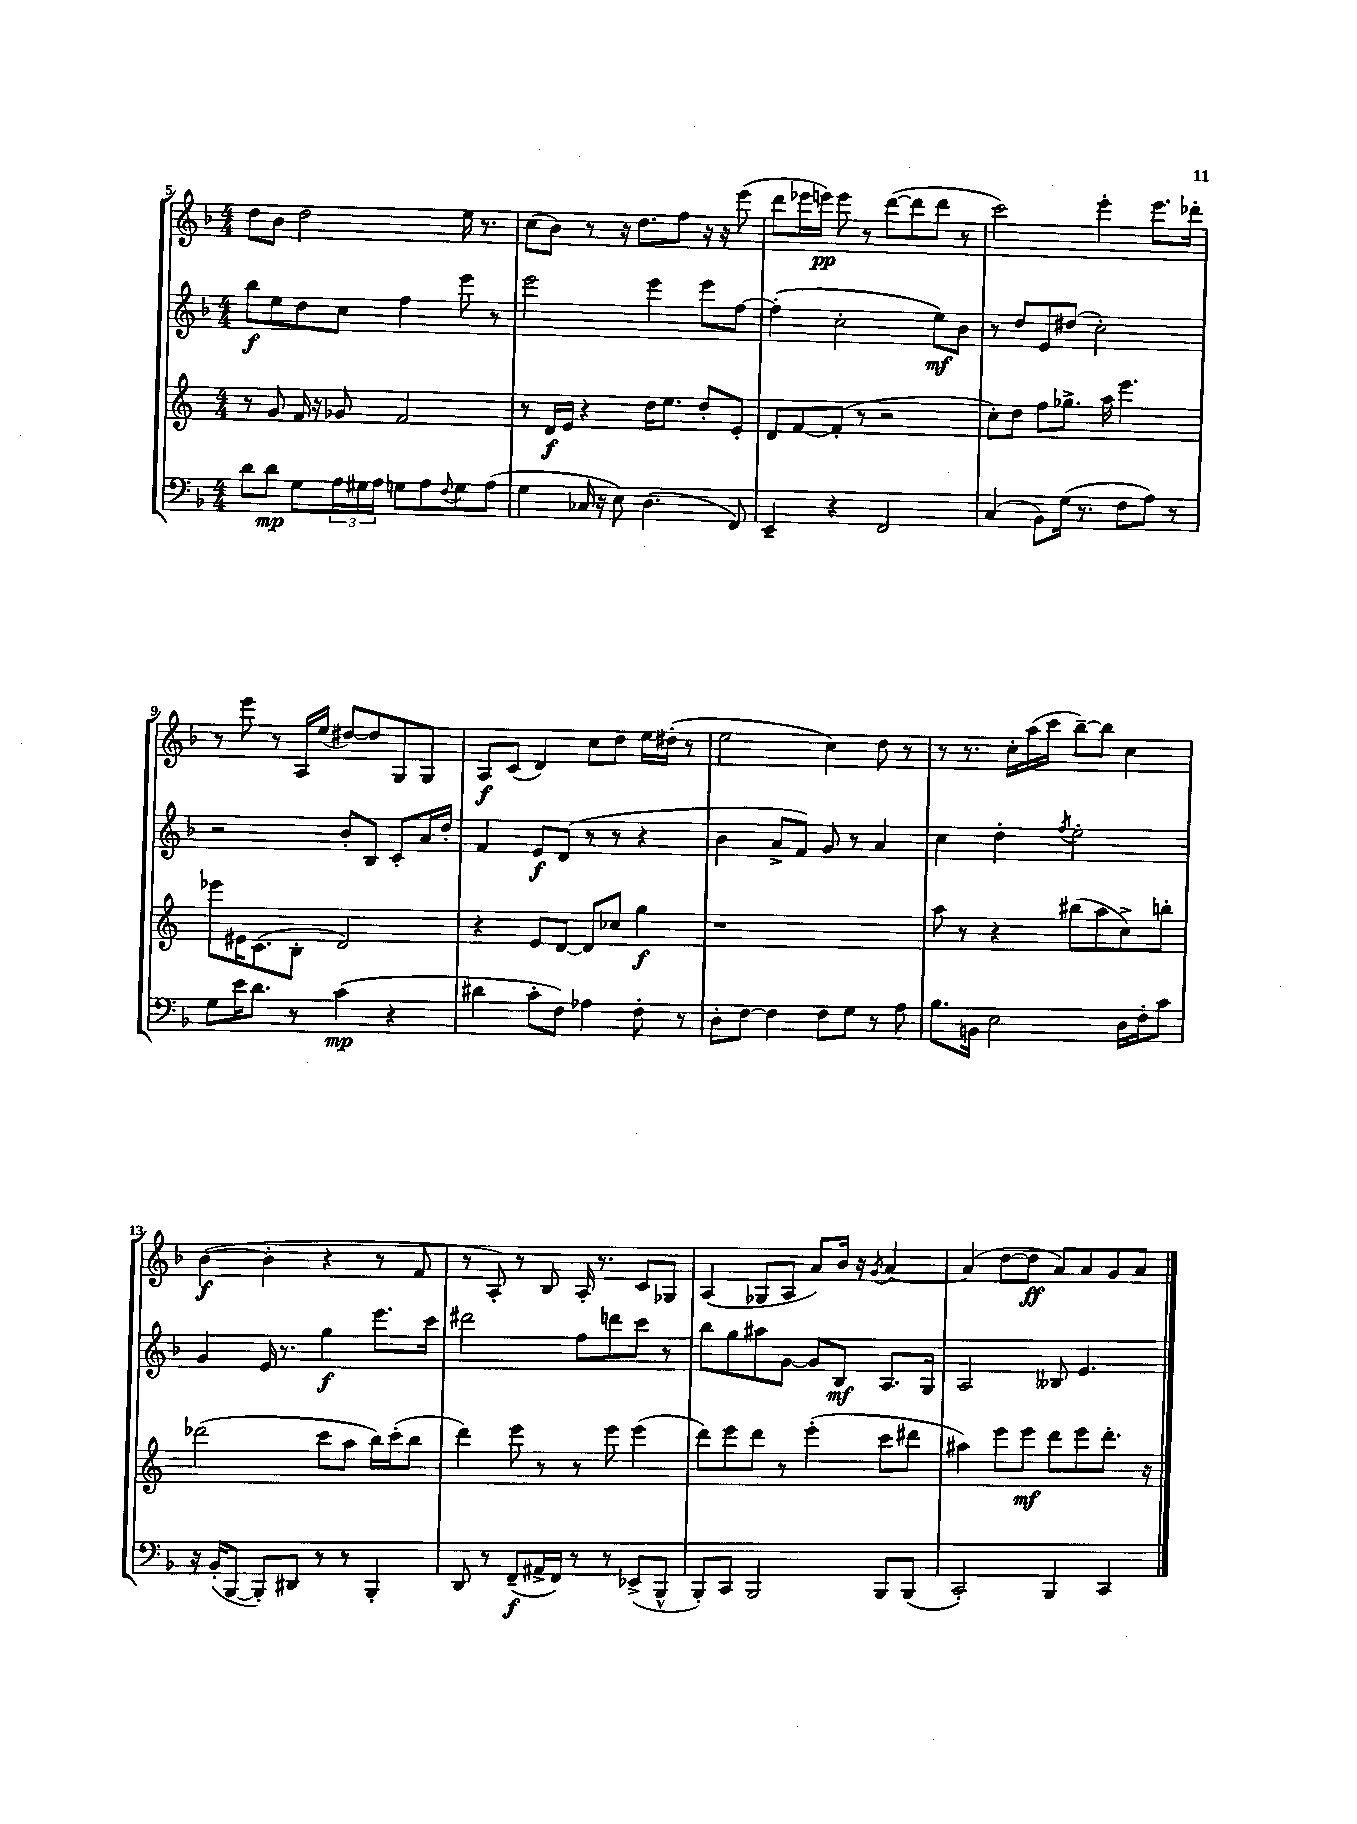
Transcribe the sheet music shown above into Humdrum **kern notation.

**kern	**dynam	**kern	**dynam	**kern	**dynam	**kern	**dynam
*part4	*part4	*part3	*part3	*part2	*part2	*part1	*part1
*staff4	*staff4	*staff3	*staff3	*staff2	*staff2	*staff1	*staff1
*clefF4	*	*clefG2	*	*clefG2	*	*clefG2	*
*k[b-]	*	*k[]	*	*k[b-]	*	*k[b-]	*
*M4/4	*	*M4/4	*	*M4/4	*	*M4/4	*
=5	=5	=5	=5	=5	=5	=5	=5
8d\L	.	8r	.	8bb-\L	f	8dd\L	.
8d\J	mp	8g/	.	8ee\	.	8b-\J	.
8G\L	.	16f/	.	8dd\	.	2dd\	.
.	.	16r	.	.	.	.	.
24A\L	.	8g-X/	.	8cc\J	.	.	.
24G#X\	.	.	.	.	.	.	.
24A\JJ	.	.	.	.	.	.	.
8Gn\L	.	2f/	.	4ff\	.	.	.
8A\	.	.	.	.	.	.	.
8qqF/	.	.	.	.	.	.	.
8G\	.	.	.	8eee\	.	16ee\	.
.	.	.	.	.	.	8.r	.
(8A\J	.	.	.	8r	.	.	.
=6	=6	=6	=6	=6	=6	=6	=6
4G\	.	8r	.	2eee\	.	(8cc\L	.
.	.	16d/LL	f	.	.	8b-\J)	.
.	.	16e/JJ	.	.	.	.	.
16C-X/	.	4r	.	.	.	8r	.
16r	.	.	.	.	.	.	.
8E\)	.	.	.	.	.	16r	.
.	.	.	.	.	.	8.dd\L	.
(4.D\	.	16dd\KL	.	4eee\	.	.	.
.	.	8.ee\J	.	.	.	.	.
.	.	.	.	.	.	8ff\J	.
.	.	8dd'/L	.	8eee\L	.	16r	.
.	.	.	.	.	.	16r	.
8FF/)	.	8e'/J	.	[8ff\J	.	(8eee\	.
=7	=7	=7	=7	=7	=7	=7	=7
4EE~/	.	8d/L	.	(4ff'\]	.	8ddd\L	.
.	.	[8f/	.	.	.	16eee-X\L	.
.	.	.	.	.	.	16eeen\JJ)	pp
4r	.	(8f'/J]	.	2cc'\	.	8eee\	.
.	.	8r	.	.	.	8r	.
2FF/	.	2r	.	.	.	([8ddd\L	.
.	.	.	.	.	.	8ddd\]	.
.	.	.	.	8ee\L)	mf	8ddd\J	.
.	.	.	.	8b-\J	.	8r	.
=8	=8	=8	=8	=8	=8	=8	=8
(4C/	.	8cc'\L)	.	8r	.	2ccc\)	.
.	.	8dd\J	.	8dd/L	.	.	.
8BB-\L)	.	8ff\L	.	8e/	.	.	.
(16G\Jk	.	8.gg-X^\J	.	(8dd#X/J	.	.	.
8.r	.	.	.	.	.	.	.
.	.	.	.	2cc'\)	.	4eee'\	.
.	.	16aa\	.	.	.	.	.
8F\L	.	4.eee\	.	.	.	.	.
8A\J)	.	.	.	.	.	8.eee\L	.
8r	.	.	.	.	.	.	.
.	.	.	.	.	.	16ddd-X'\Jk	.
!!LO:LB:g=z
=9	=9	=9	=9	=9	=9	=9	=9
8G\L	.	8eee-X\L	.	2r	.	8r	.
16e\K	.	16e#X\K	.	.	.	8eee\	.
8.d\J	.	(8.c\	.	.	.	.	.
.	.	.	.	.	.	8r	.
8r	.	8B'\J	.	.	.	16A/LL	.
.	.	.	.	.	.	(16ee/JJ	.
(4c\	mp	2d/)	.	8b-'/L	.	[8dd#X/L)	.
.	.	.	.	8B-/J	.	8dd#/]	.
4r	.	.	.	8c'/L	.	8G/	.
.	.	.	.	16a/L	.	8G/J	.
.	.	.	.	16dd'/JJ	.	.	.
=10	=10	=10	=10	=10	=10	=10	=10
4d#X\	.	4r	.	4f/	.	8A/L	f
.	.	.	.	.	.	(8c/J	.
8c'\L	.	8e/L	.	8e/L	f	4d/)	.
8F\J)	.	[8d/J	.	(8d/J	.	.	.
4A-X\	.	8d/L]	.	8r	.	8cc\L	.
.	.	8cc-X/J	.	8r	.	8dd\J	.
8F'\	.	4gg\	f	4r	.	16ee\LL	.
.	.	.	.	.	.	(16dd#X'\JJ	.
8r	.	.	.	.	.	8r	.
=11	=11	=11	=11	=11	=11	=11	=11
8D'\L	.	1r	.	4b-\	.	2ee\	.
[8F\J	.	.	.	.	.	.	.
4F\]	.	.	.	8a^/L	.	.	.
.	.	.	.	8f/J)	.	.	.
8F\L	.	.	.	8g/	.	4cc\)	.
8G\J	.	.	.	8r	.	.	.
8r	.	.	.	4a/	.	8dd\	.
8A\	.	.	.	.	.	8r	.
=12	=12	=12	=12	=12	=12	=12	=12
8.B-\L	.	8aa\	.	4cc\	.	8r	.
.	.	8r	.	.	.	8.r	.
16BBn\Jk	.	.	.	.	.	.	.
2E\	.	4r	.	4dd'\	.	.	.
.	.	.	.	.	.	16cc'\LL	.
.	.	.	.	.	.	(16aa\	.
.	.	.	.	.	.	16ccc\JJ	.
.	.	.	.	8qff/	.	.	.
.	.	(8bb#X\L	.	2ee'\	.	[8bb-~\L)	.
.	.	8aa\	.	.	.	8bb-\J]	.
16D\LL	.	8cc^\)	.	.	.	4cc\	.
16F'\J	.	.	.	.	.	.	.
8c\J	.	8bbn'\J	.	.	.	.	.
!!LO:LB:g=z
=13	=13	=13	=13	=13	=13	=13	=13
16r	.	(2ddd-X\	.	4g/	.	([4b-\	f
(16BB-'/KL	.	.	.	.	.	.	.
[8BBB-/J	.	.	.	.	.	.	.
8BBB-'/L])	.	.	.	16e/	.	4b-'\]	.
.	.	.	.	8.r	.	.	.
8DD#X/J	.	.	.	.	.	.	.
8r	.	8ccc\L	.	4gg\	f	4r	.
8r	.	8aa\J	.	.	.	.	.
4BBB-'/	.	16bb\LL)	.	8.eee\L	.	8r	.
.	.	(16ccc'\J	.	.	.	.	.
.	.	8bb\J	.	.	.	8f/	.
.	.	.	.	16ccc\Jk	.	.	.
=14	=14	=14	=14	=14	=14	=14	=14
8DD/	.	4ddd\)	.	2ddd#X\	.	8r	.
8r	.	.	.	.	.	8A'/)	.
(8FF~/L	f	8eee\	.	.	.	8r	.
16AA#X^/L	.	8r	.	.	.	8B-/	.
16FF/JJ)	.	.	.	.	.	.	.
8r	.	8r	.	8ff\L	.	16A'/	.
.	.	.	.	.	.	8.r	.
8r	.	8eee\	.	8dddn\	.	.	.
(8EE-X^/L	.	(4eee\	.	8ccc\J	.	8c/L	.
8BBB-^^/J	.	.	.	8r	.	8G-X/J	.
=15	=15	=15	=15	=15	=15	=15	=15
8BBB-'/L)	.	8ddd\L)	.	8bb-\L	.	(4A/	.
8CC/J	.	8eee\	.	8gg\	.	.	.
2BBB-/	.	8ddd\J	.	8aa#X\	.	8G-X/L	.
.	.	8r	.	[8g\J	.	8A/J	.
.	.	(4eee'\	.	8g/L]	.	8a/L)	.
.	.	.	.	8B-/J	mf	16b-/Jk	.
.	.	.	.	.	.	16r	.
.	.	.	.	.	.	8qg/	.
8BBB-/L	.	8ccc\L	.	8.A/L	.	[4a/	.
(8BBB-/J	.	8ddd#X\J	.	.	.	.	.
.	.	.	.	16G/Jk	.	.	.
=16	=16	=16	=16	=16	=16	=16	=16
2CC'/)	.	4aa#X\)	.	2A/	.	(4a/]	.
.	.	8eee\L	.	.	.	[8dd\L	.
.	.	8eee\J	mf	.	.	8dd\J]	ff
4BBB-/	.	8ddd\L	.	8B--X/	.	8a/L)	.
.	.	8eee\	.	4.e/	.	8a/	.
4CC/	.	8.ddd'\J	.	.	.	8g/	.
.	.	.	.	.	.	8a/J	.
.	.	16r	.	.	.	.	.
==	==	==	==	==	==	==	==
*-	*-	*-	*-	*-	*-	*-	*-
